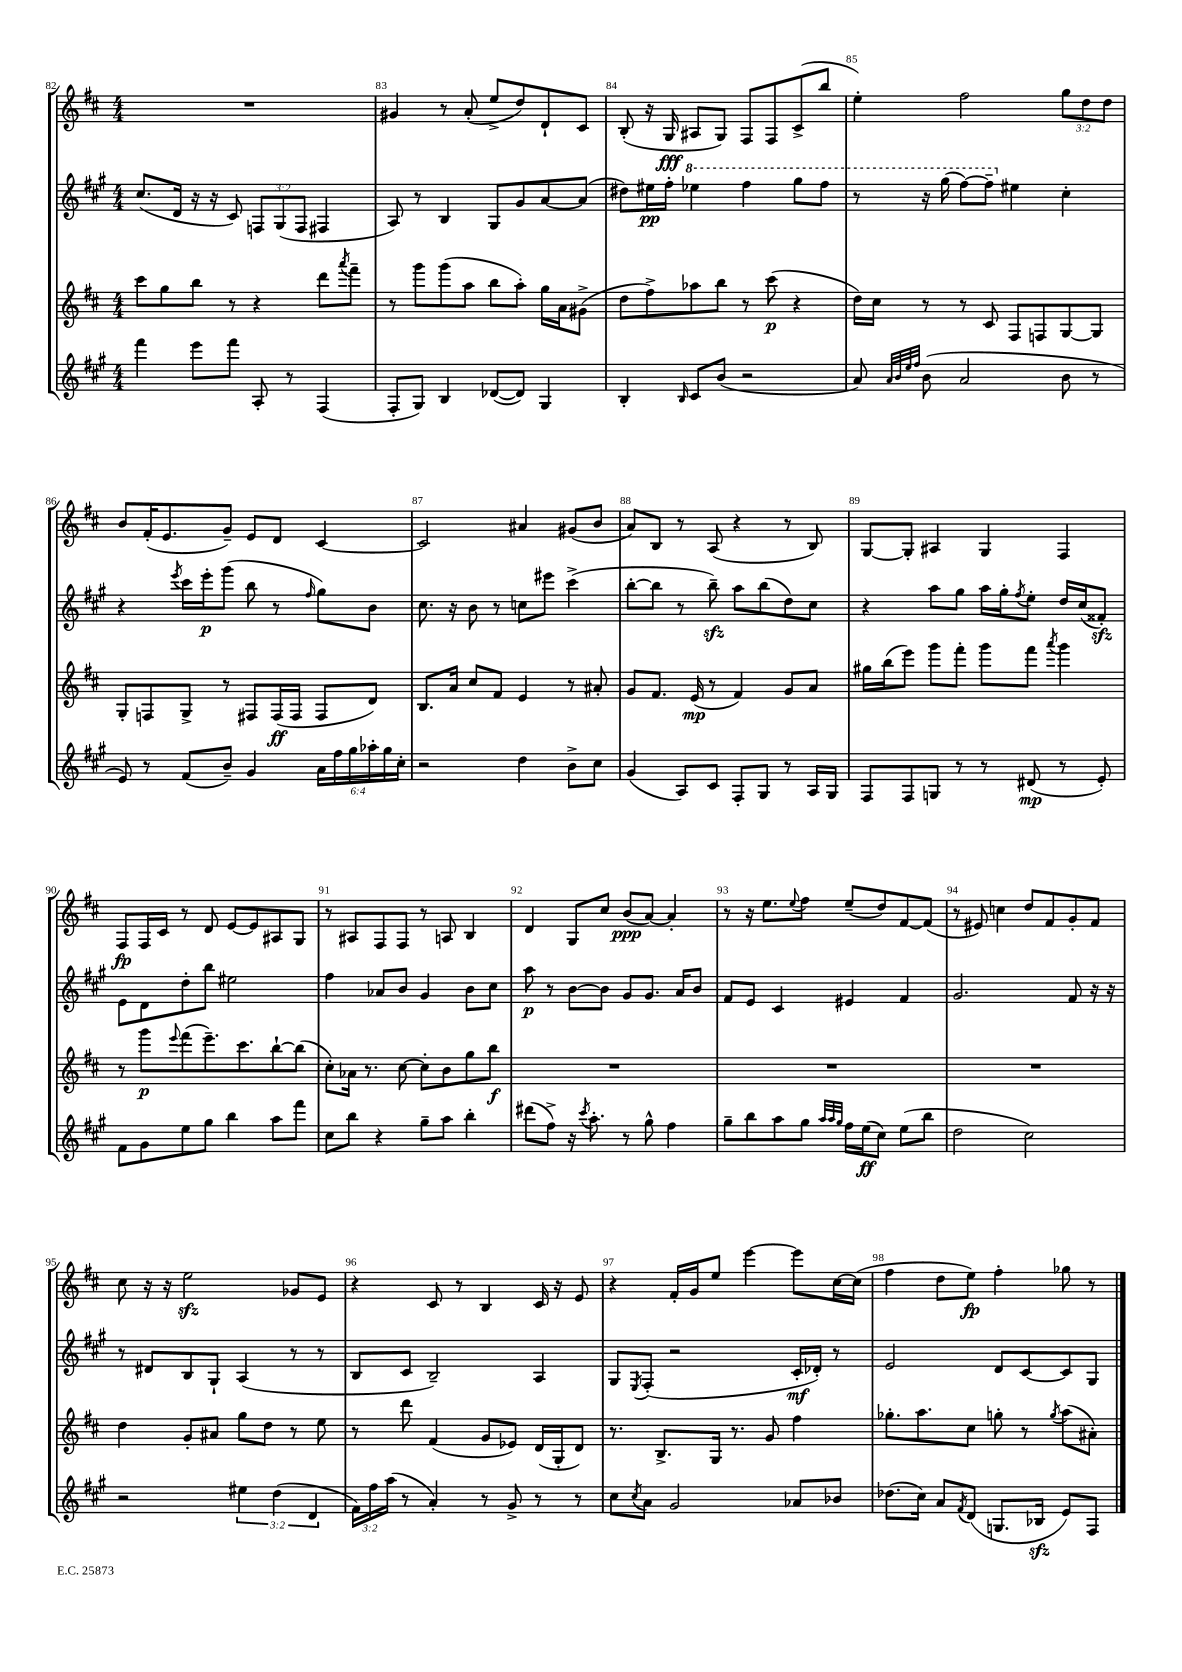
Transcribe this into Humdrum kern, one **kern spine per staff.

**kern	**dynam	**kern	**dynam	**kern	**dynam	**kern	**dynam
*part4	*part4	*part3	*part3	*part2	*part2	*part1	*part1
*staff4	*staff4	*staff3	*staff3	*staff2	*staff2	*staff1	*staff1
*clefG2	*	*clefG2	*	*clefG2	*	*clefG2	*
*k[f#c#g#]	*	*k[f#c#]	*	*k[f#c#g#]	*	*k[f#c#]	*
*M4/4	*	*M4/4	*	*M4/4	*	*M4/4	*
=82	=82	=82	=82	=82	=82	=82	=82
4fff#\	.	8ccc#\L	.	(8.cc#/L	.	1r	.
.	.	8gg\	.	.	.	.	.
.	.	.	.	16d/Jk	.	.	.
8eee\L	.	8bb\J	.	16r	.	.	.
.	.	.	.	16r	.	.	.
8fff#\J	.	8r	.	8c#/)	.	.	.
8A'/	.	4r	.	12Fn/L	.	.	.
.	.	.	.	(12G#/	.	.	.
8r	.	.	.	.	.	.	.
.	.	.	.	12F/J	.	.	.
(4F#/	.	8ddd\L	.	4F#X/	.	.	.
.	.	8qaaa/	.	.	.	.	.
.	.	8fff#~\J	.	.	.	.	.
=83	=83	=83	=83	=83	=83	=83	=83
8F#'/L	.	8r	.	8A/)	.	4g#X/	.
8G#/J)	.	8ggg\L	.	8r	.	.	.
4B/	.	(8ggg\	.	4B/	.	8r	.
.	.	8aa\J	.	.	.	(8a'/	.
([8d-X/L	.	8bb\L	.	8G#/L	.	8ee^/L	.
8d-/J])	.	8aa'\J)	.	8g#/	.	8dd/)	.
4G#/	.	16gg\LL	.	[8a/	.	8d`/	.
.	.	16a\J	.	.	.	.	.
.	.	(8g#X^\J	.	(8a/J]	.	8c#/J	.
=84	=84	=84	=84	=84	=84	=84	=84
4B'/	.	8dd\L	.	8dd#X\L)	.	(8B'/	.
.	.	8ff#^\)	.	16ee#X\L	pp	16r	.
.	.	.	.	16ff#'\JJ	.	16G/	fff
16qqB/	.	.	.	.	.	.	.
*	*	*	*	*8va	*	*	*
8c#/L	.	8aa-X\	.	4eee-X\	.	8A#X/L	.
(8b/J	.	8bb\J	.	.	.	8G/J)	.
2r	.	8r	.	4fff#\	.	8F#/L	.
.	.	(8ccc#\	p	.	.	8F#/	.
.	.	4r	.	8ggg#\L	.	(8c#^/	.
.	.	.	.	8fff#\J	.	8bb/J	.
=85	=85	=85	=85	=85	=85	=85	=85
8a/)	.	16dd\LL)	.	8r	.	4ee'\)	.
.	.	16cc#\JJ	.	.	.	.	.
32qqa/LLL	.	.	.	.	.	.	.
32qqb/	.	.	.	.	.	.	.
32qqee/	.	.	.	.	.	.	.
32qqff#/JJJ	.	.	.	.	.	.	.
(8b\	.	8r	.	16r	.	.	.
.	.	.	.	(16ggg#\	.	.	.
2a/	.	8r	.	[8fff#\L)	.	2ff#\	.
.	.	8c#/	.	8fff#~\J]	.	.	.
*	*	*	*	*X8va	*	*	*
.	.	8F#/L	.	4ee#X\	.	.	.
.	.	8Fn/	.	.	.	.	.
8b\	.	[8G/	.	4cc#'\	.	12gg\L	.
.	.	.	.	.	.	12dd\	.
8r	.	8G/J]	.	.	.	.	.
.	.	.	.	.	.	12dd\J	.
!!LO:LB:g=z
=86	=86	=86	=86	=86	=86	=86	=86
8e/)	.	8G'/L	.	4r	.	8b/L	.
8r	.	8Fn/	.	.	.	(16f#'/K	.
.	.	.	.	.	.	8.e/	.
.	.	.	.	8qeee/	.	.	.
(8f#/L	.	8G^/J	.	16ccc#\LL	.	.	.
.	.	.	.	16eee'\J	p	.	.
8b~/J)	.	8r	.	(8ggg#\J	.	8g~/J)	.
4g#/	.	8F#X/L	.	8bb\	.	8e/L	.
.	.	(16F#/L	ff	8r	.	8d/J	.
.	.	16F#/JJ	.	.	.	.	.
.	.	.	.	16qqff#/	.	.	.
24a\LL	.	8F#/L	.	8gg#\L)	.	[4c#/	.
24ff#\	.	.	.	.	.	.	.
24gg#\	.	.	.	.	.	.	.
24aa-X'\	.	8d/J)	.	8b\J	.	.	.
24gg#\	.	.	.	.	.	.	.
24cc#'\JJ	.	.	.	.	.	.	.
=87	=87	=87	=87	=87	=87	=87	=87
2r	.	8.B/L	.	8.cc#\	.	2c#/]	.
.	.	16a/Jk	.	16r	.	.	.
.	.	8cc#/L	.	8b\	.	.	.
.	.	8f#/J	.	8r	.	.	.
4dd\	.	4e/	.	8ccn\L	.	4a#X/	.
.	.	.	.	8eee#X\J	.	.	.
8b^\L	.	8r	.	(4ccc#^\	.	(8g#X/L	.
8cc#\J	.	8a#X'/	.	.	.	8b/J	.
=88	=88	=88	=88	=88	=88	=88	=88
(4g#/	.	8g/L	.	[8bb'\L	.	8a/L)	.
.	.	8.f#/J	.	8bb\J]	.	8B/J	.
8A/L)	.	.	.	8r	.	8r	.
.	.	(16e/	mp	.	.	.	.
8c#/J	.	8r	.	8bbzz~\)	.	(8A/	.
8F#'/L	.	4f#/)	.	8aa\L	.	4r	.
8G#/J	.	.	.	(8bb\	.	.	.
8r	.	8g/L	.	8dd\)	.	8r	.
16A/LL	.	8a/J	.	8cc#\J	.	8B/)	.
16G#/JJ	.	.	.	.	.	.	.
=89	=89	=89	=89	=89	=89	=89	=89
8F#/L	.	16gg#X\LL	.	4r	.	[8G/L	.
.	.	(16bb\J	.	.	.	.	.
8F#/	.	8eee\J)	.	.	.	8G'/J]	.
8Gn/J	.	8ggg\L	.	8aa\L	.	4A#X/	.
8r	.	8fff#'\J	.	8gg#\J	.	.	.
8r	.	8ggg\L	.	16aa\LL	.	4G/	.
.	.	.	.	16gg#'\J	.	.	.
.	.	.	.	8qff#/	.	.	.
(8d#X/	mp	8fff#\J	.	8ee'\J	.	.	.
.	.	8qaaa/	.	.	.	.	.
8r	.	4ggg\	.	16dd/LL	.	4F#/	.
.	.	.	.	(16cc#/J	.	.	.
8e'/)	.	.	.	8f##Xzz'/J)	.	.	.
!!LO:LB:g=z
=90	=90	=90	=90	=90	=90	=90	=90
8f#\L	.	8r	.	8e\L	.	8F#/L	fp
8g#\	.	8ggg\L	p	8d\	.	16F#/L	.
.	.	.	.	.	.	16c#/JJ	.
.	.	8qqeee/	.	.	.	.	.
8ee\	.	(8fff#\	.	8dd'\	.	8r	.
8gg#\J	.	8.eee~\)	.	8bb\J	.	8d/	.
4bb\	.	.	.	2ee#X\	.	[8e/L	.
.	.	8.ccc#\	.	.	.	.	.
.	.	.	.	.	.	8e/]	.
8aa\L	.	[8bb`\	.	.	.	8A#X/	.
8fff#\J	.	(8bb\J]	.	.	.	8G/J	.
=91	=91	=91	=91	=91	=91	=91	=91
8cc#\L	.	8cc#'\L)	.	4ff#\	.	8r	.
8bb\J	.	16a-X\Jk	.	.	.	8A#X/L	.
.	.	8.r	.	.	.	.	.
4r	.	.	.	8a-X/L	.	8F#/	.
.	.	[8cc#\	.	8b/J	.	8F#/J	.
8gg#~\L	.	8cc#'\L]	.	4g#/	.	8r	.
8aa\J	.	8b\	.	.	.	8An/	.
4bb'\	.	8gg\	.	8b\L	.	4B/	.
.	.	8bb\J	f	8cc#\J	.	.	.
=92	=92	=92	=92	=92	=92	=92	=92
(8ddd#X\L	.	1r	.	8aa\	p	4d/	.
8ff#^\J)	.	.	.	8r	.	.	.
16r	.	.	.	[8b\L	.	8G/L	.
8qccc#/	.	.	.	.	.	.	.
8.aa'\	.	.	.	.	.	.	.
.	.	.	.	8b\J]	.	8cc#/J	.
8r	.	.	.	8g#/L	.	(8b/L	ppp
8gg#^^\	.	.	.	8.g#/J	.	[8a/J)	.
4ff#\	.	.	.	.	.	4a'/]	.
.	.	.	.	16a/KL	.	.	.
.	.	.	.	8b/J	.	.	.
=93	=93	=93	=93	=93	=93	=93	=93
8gg#~\L	.	1r	.	8f#/L	.	8r	.
8bb\	.	.	.	8e/J	.	16r	.
.	.	.	.	.	.	8.ee\L	.
8aa\	.	.	.	4c#/	.	.	.
.	.	.	.	.	.	8qqee/	.
8gg#\J	.	.	.	.	.	8ff#\J	.
32qqaa/LLL	.	.	.	.	.	.	.
32qqaa/	.	.	.	.	.	.	.
32qqgg#/JJJ	.	.	.	.	.	.	.
16ff#\LL	.	.	.	4e#X/	.	(8ee~/L	.
(16ee\J	ff	.	.	.	.	.	.
8cc#\J)	.	.	.	.	.	8dd/)	.
(8ee\L	.	.	.	4f#/	.	[8f#/	.
8bb\J	.	.	.	.	.	(8f#/J]	.
=94	=94	=94	=94	=94	=94	=94	=94
2dd\	.	1r	.	2.g#/	.	8r	.
.	.	.	.	.	.	8e#X/)	.
.	.	.	.	.	.	4ccn\	.
2cc#\)	.	.	.	.	.	8dd/L	.
.	.	.	.	.	.	8f#/	.
.	.	.	.	8f#/	.	8g'/	.
.	.	.	.	16r	.	8f#/J	.
.	.	.	.	16r	.	.	.
!!LO:LB:g=z
=95	=95	=95	=95	=95	=95	=95	=95
2r	.	4dd\	.	8r	.	8cc#\	.
.	.	.	.	8d#X/L	.	16r	.
.	.	.	.	.	.	16r	.
.	.	8g'/L	.	8B/	.	2eezz\	.
.	.	8a#X/J	.	8G#`/J	.	.	.
6ee#X\	.	8gg\L	.	(4A/	.	.	.
.	.	8dd\J	.	.	.	.	.
(6dd\	.	.	.	.	.	.	.
.	.	8r	.	8r	.	8g-X/L	.
6d/	.	.	.	.	.	.	.
.	.	8ee\	.	8r	.	8e/J	.
=96	=96	=96	=96	=96	=96	=96	=96
24f#\LL)	.	8r	.	8B/L	.	4r	.
24ff#\	.	.	.	.	.	.	.
(24aa\JJ	.	.	.	.	.	.	.
8r	.	8ddd\	.	8c#/J	.	.	.
4a'/)	.	(4f#/	.	2B~/)	.	8c#/	.
.	.	.	.	.	.	8r	.
8r	.	8g/L	.	.	.	4B/	.
8g#^/	.	8e-X/J)	.	.	.	.	.
8r	.	(16d/LL	.	4A/	.	16c#/	.
.	.	16G'/J	.	.	.	16r	.
8r	.	8d/J)	.	.	.	8e/	.
=97	=97	=97	=97	=97	=97	=97	=97
8cc#\L	.	8.r	.	8G#/L	.	4r	.
8qcc#/	.	.	.	8qE/	.	.	.
8a\J	.	.	.	(8F#'/J	.	.	.
.	.	8.B^/L	.	.	.	.	.
2g#/	.	.	.	2r	.	16f#'/LL	.
.	.	.	.	.	.	16g/J	.
.	.	16G/Jk	.	.	.	8ee/J	.
.	.	8.r	.	.	.	.	.
.	.	.	.	.	.	[4eee\	.
.	.	8g/	.	.	.	.	.
8a-X/L	.	4ff#\	.	16c#'/LL	mf	8eee\L]	.
.	.	.	.	16d-X'/JJ)	.	.	.
8b-X/J	.	.	.	8r	.	[16cc#\L	.
.	.	.	.	.	.	(16cc#\JJ]	.
=98	=98	=98	=98	=98	=98	=98	=98
(8.dd-X\L	.	8.gg-X'\L	.	2e/	.	4ff#\	.
16cc#\Jk)	.	8.aa\	.	.	.	.	.
8a/L	.	.	.	.	.	8dd\L	.
8qf#/	.	.	.	.	.	.	.
(8d/J	.	8cc#\J	.	.	.	8ee\J)	fp
8.Gn/L	.	8ggn'\	.	8d/L	.	4ff#'\	.
.	.	8r	.	[8c#/	.	.	.
16B-Xzz/Jk	.	.	.	.	.	.	.
.	.	8qgg/	.	.	.	.	.
8e/L)	.	(8aa\L	.	8c#/]	.	8gg-X\	.
8F#/J	.	8a#X'\J)	.	8G#/J	.	8r	.
==	==	==	==	==	==	==	==
*-	*-	*-	*-	*-	*-	*-	*-
